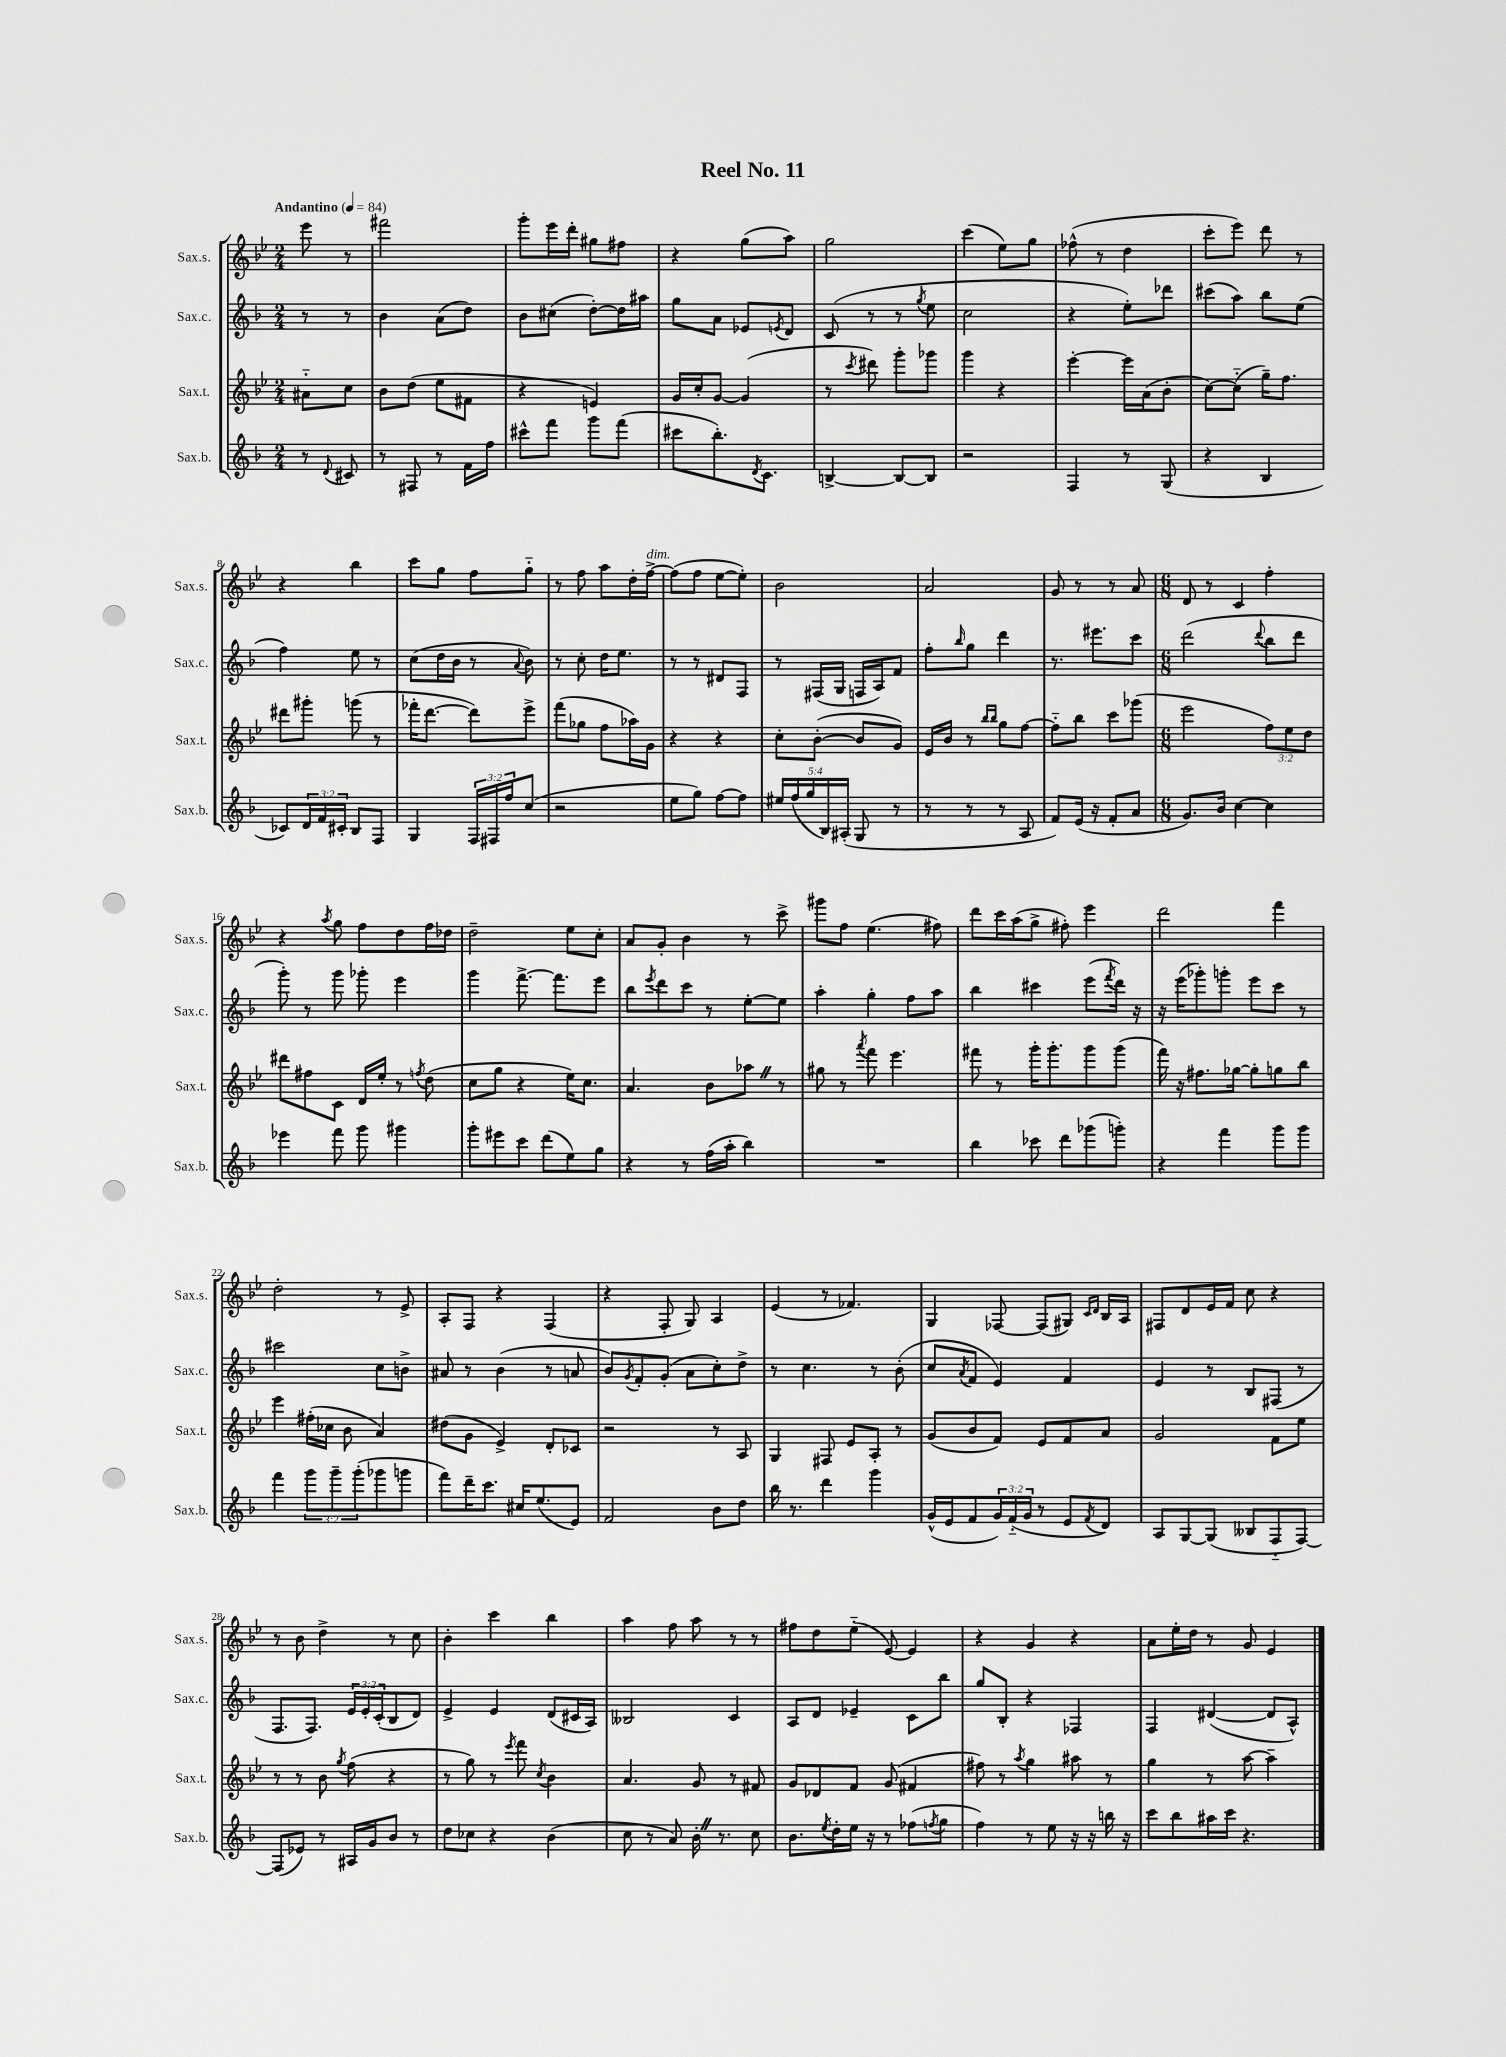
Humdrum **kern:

**kern	**kern	**kern	**kern
*part4	*part3	*part2	*part1
*staff4	*staff3	*staff2	*staff1
*I"Sax.b.	*I"Sax.t.	*I"Sax.c.	*I"Sax.s.
*I'Sax.b.	*I'Sax.t.	*I'Sax.c.	*I'Sax.s.
*clefG2	*clefG2	*clefG2	*clefG2
*k[b-]	*k[b-e-]	*k[b-]	*k[b-e-]
*M2/4	*M2/4	*M2/4	*M2/4
*MM84	*MM84	*MM84	*MM84
=	=	=	=
!	!	!	!LO:TX:a:B:t=Andantino
8r	8a#X\L	8r	8eee-\
8qqd/	.	.	.
8c#X/	8cc\J	8r	8r
=1	=1	=1	=1
8r	8b-\L	4b-\	2fff#X\
8F#X/	(8dd\J	.	.
8r	8ee-\L	(8a\L	.
16f\LL	8f#X\J	8dd\J)	.
16ff\JJ	.	.	.
=2	=2	=2	=2
8ccc#X^^\L	4r	8b-\L	8ggg'\L
8fff\J	.	(8cc#X\J	16eee-\L
.	.	.	16ddd'\JJ
8ggg\L	4en/)	[8dd'\L)	8gg#X\L
(8fff\J	.	16dd\L]	8ff#X\J
.	.	16aa#X\JJ	.
=3	=3	=3	=3
8ccc#X\L	16g/LL	8gg\L	4r
.	16cc'/J	.	.
8.bb-'\)	[8g/J	8a\J	.
.	(4g/]	8e-X/L	(8gg\L
8qd/	.	.	.
8.c\J	.	.	.
.	.	8qen/	.
.	.	8d/J	8aa\J)
=4	=4	=4	=4
[4Bn^/	8r	(8c/	2gg\
.	8qccc/	.	.
.	8ddd#X\)	8r	.
8B/L_	8ggg'\L	8r	.
.	.	8qgg/	.
8B/J]	8ggg-X\J	8ee\	.
=5	=5	=5	=5
2r	4ggg\	2cc\	(4ccc\
.	4r	.	8ee-\L)
.	.	.	8gg\J
=6	=6	=6	=6
4F/	[4eee-'\	4r	(8ff-X^^\
.	.	.	8r
8r	16eee-\LL]	8ee'\L)	4dd\
.	(16a\J	.	.
(8G/	8b-'\J	8ddd-X\J	.
=7	=7	=7	=7
4r	[8cc\L)	(8ccc#X\L	8ccc'\L
.	(8cc\J]	8aa\J)	8eee-\J)
4B-/	16gg~\KL)	8bb-\L	8ddd\
.	8.ff\J	.	.
.	.	(8ee\J	8r
!!LO:LB:g=z
=8	=8	=8	=8
8c-X/L)	8ddd#X\L	4ff\)	4r
24d/L	8ggg#X'\J	.	.
24f/	.	.	.
24c#X'/JJ	.	.	.
8B-/L	(8gggn\	8ee\	4bb-\
8F/J	8r	8r	.
=9	=9	=9	=9
4G/	16fff-X'\KL	(8cc\L	8ccc\L
.	[8.ddd\J	.	.
.	.	16dd\L	8gg\J
.	.	16b-\JJ	.
24F/LL	8ddd\L])	8r	8ff\L
24F#X/	.	.	.
24ff/J	.	.	.
.	.	8qqa/	.
(8cc/J	8eee-^\J	8b-\)	8gg\J
=10	=10	=10	=10
2r	(8fff\L	8r	8r
.	8gg-X\J	8cc'\	8ff\
.	8ff\L	16dd\KL	8aa\L
.	.	8.ee\J	.
.	16aa-X\L)	.	16dd'\L
!	!	!	!LO:TX:a:i:t=dim.
.	16g\JJ	.	[16ff^\JJ
=11	=11	=11	=11
8ee\L	4r	8r	(8ff\L]
8gg\J)	.	8r	8ff\J
[8ff\L	4r	8d#X/L	[8ee-\L
8ff\J]	.	8F/J	8ee-'\J])
=12	=12	=12	=12
20ee#X/LL	8cc'\L	8r	2b-\
(20ff/	.	.	.
20gg/	.	.	.
.	([8b-'\J	(16F#X/LL	.
20B-/)	.	.	.
.	.	16G/JJ	.
(20A#X'/JJ	.	.	.
8G/	8b-/L]	16Fn/LL	.
.	.	16A/J)	.
8r	8g/J)	8f/J	.
=13	=13	=13	=13
8r	16e-/LL	8ff'\L	2a/
.	16b-/JJ	.	.
.	.	16qqbb-/	.
8r	8r	8gg\J	.
.	16qqbb-/LL	.	.
.	16qqbb-/JJ	.	.
8r	8gg\L	4ddd\	.
8A/	[8ff\J	.	.
=14	=14	=14	=14
8f/L)	8ff\L]	8.r	8g/
(16e/Jk	8bb-\J	.	8r
16r	.	8.eee#X\L	.
8f'/L	8ccc\L	.	8r
8a/J	(8ggg-X\J	8ccc\J	8a/
=15	=15	=15	=15
*M6/8	*M6/8	*M6/8	*M6/8
8.g/L)	2eee-\	(2ddd\	8d/
.	.	.	8r
16b-/Jk	.	.	.
[4cc\	.	.	4c/
.	.	8qqddd/	.
4cc\]	12ff\L)	8bb-\L	4ff'\
.	12ee-\	.	.
.	.	8ddd\J	.
.	12dd\J	.	.
!!LO:LB:g=z
=16	=16	=16	=16
4eee-X\	8ddd#X\L	8ggg'\)	4r
.	8ff#X\	8r	.
.	.	.	8qaa/
8fff\	8c\J	8ggg\	8gg\
8ggg\	16d/LL	8ggg-X'\	8ff\L
.	16ee-'/JJ	.	.
4ggg#X\	8r	4eee\	8dd\
.	8qffn/	.	.
.	(8dd\	.	16ff\L
.	.	.	16dd-X\JJ
=17	=17	=17	=17
8ggg'\L	8cc\L	4ggg\	2dd~\
8eee#X\	8gg\J	.	.
8ccc\J	4r	[8.fff^\	.
(8ddd\L	.	.	.
.	.	8.fff\L]	.
8ee\)	16ee-\KL)	.	8ee-\L
.	8.cc\J	.	.
8gg\J	.	8eee\J	8cc'\J
=18	=18	=18	=18
4r	4.a/	8bb-\L	8a/L
.	.	8qeee/	.
.	.	8ddd\	8g'/J
8r	.	8ccc\J	4b-\
(16ff\LL	8b-\L	8r	.
16aa'\JJ	.	.	.
4bb-\)	8aa-XZ\J	[8ee'\L	8r
.	8r	8ee\J]	8ccc^\
=19	=19	=19	=19
2.r	8gg#X\	4aa'\	8ggg#X\L
.	8r	.	8ff\J
.	8qaaa/	.	.
.	8fff\	4gg'\	(4.ee-\
.	4.eee-\	.	.
.	.	8ff\L	.
.	.	8aa\J	8ff#X\)
=20	=20	=20	=20
4bb-\	8fff#X\	4bb-\	8ddd\L
.	8r	.	16ccc\L
.	.	.	(16aa\J
8ccc-X\	16ggg'\KL	4ccc#X\	8gg^\J
.	8.ggg'\	.	.
8ddd\L	.	.	8ff#X'\)
(8ggg-X\	8ggg\	(8eee\L	4eee-\
.	.	8qfff/	.
8gggn'\J)	(8ggg\J	16ddd\Jk)	.
.	.	16r	.
=21	=21	=21	=21
4r	16fff\)	16r	2ddd\
.	16r	(16eee\KL	.
.	8.ff#X\L	8ggg-X'\)	.
4fff\	.	8gggn'\J	.
.	[16gg-X\Jk	.	.
.	8gg-'\L]	8eee\L	.
8ggg\L	8ggn\	8ccc\J	4fff\
8ggg\J	8bb-\J	8r	.
!!LO:LB:g=z
=22	=22	=22	=22
4fff\	4eee-\	2ccc#X\	2dd'\
12ggg\L	(16ff#X'\LL	.	.
.	16cc-X\JJ	.	.
12ggg~\	.	.	.
.	8b-\	.	.
(12ggg'\	.	.	.
8ggg-X\	4a/)	8cc\L	8r
8gggn\J	.	8bn^\J	8e-^/
=23	=23	=23	=23
8fff\L)	(8dd#X\L	8a#X/	8A'/L
16ddd~\K	8g\J	8r	8F/J
8.ccc\J	.	.	.
.	4e-^/)	(4b-\	4r
16cc#X/KL	.	.	.
(8.ee/	.	.	.
.	8d'/L	8r	(4F/
8e/J)	8c-X/J	8an/	.
=24	=24	=24	=24
2f/	2r	8b-/L)	4r
.	.	8qg/	.
.	.	8f'/	.
.	.	(8g'/J	8F'/
.	.	8a\L	8G/)
8b-\L	8r	8cc'\)	4A/
8dd\J	8A/	8dd^\J	.
=25	=25	=25	=25
16bb-\	4G/	8r	(4e-/
8.r	.	.	.
.	.	4.cc\	.
4ddd\	8F#X/	.	8r
.	8e-/L	.	4.f-X/)
4ggg\	8A'/J	8r	.
.	8r	(8b-'\	.
=26	=26	=26	=26
(16g^^/LL	(8g/L	8cc/L	4G/
16e/J	.	.	.
.	.	8qa/	.
8f/	8b-/	8f/J	.
24g/L)	8f/J)	4e/)	[8F-X/
(24f/	.	.	.
24g/JJ	.	.	.
8r	8e-/L	.	(8F-/L]
8e/L	8f/	4f/	8G#X/J)
.	.	.	16qqc/LL
8qf/	.	.	16qqd/JJ
8d/J)	8a/J	.	16B-/LL
.	.	.	16A/JJ
=27	=27	=27	=27
8A/L	2g/	4e/	8F#X/L
[8G/	.	.	8d/
(8G/J]	.	8r	16e-/L
.	.	.	16f/JJ
8B--X/L	.	8B-/L	8cc\
8F/	8f\L	(8F#X/J	4r
[8F/J)	8ee-\J	8r	.
!!LO:LB:g=z
=28	=28	=28	=28
(8F/L]	8r	8.F/L	8r
8e-X/J)	8r	.	8b-\
.	.	8.F/J)	.
8r	8b-\	.	4dd^\
.	8qgg/	.	.
16A#X/LL	(8ff\	24e/LL	.
.	.	24e'/	.
16g/J	.	.	.
.	.	(24c'/J	.
8b-/J	4r	8B-/	8r
8r	.	8d/J)	8cc\
=29	=29	=29	=29
8dd\L	8r	4e^/	4b-'\
8cc-X\J	8gg\)	.	.
4r	8r	4e/	4ccc\
.	8qeee-/	.	.
.	8fff\	.	.
.	8qcc/	.	.
(4b-\	4b-\	(8d/L	4bb-\
.	.	16c#X/L	.
.	.	16A/JJ)	.
=30	=30	=30	=30
8cc\	4.a/	2B--X/	4aa\
8r	.	.	.
8a/)	.	.	8ff\
16b-'Z\	8g/	.	8aa\
8.r	.	.	.
.	8r	4c/	8r
8cc\	8f#X/	.	8r
=31	=31	=31	=31
8.b-\L	8g/L	8A/L	8ff#X\L
.	8d-X/	8d/J	8dd\
8qee/	.	.	.
16dd'\L	.	.	.
16ee\JJ	8f/J	4e-X~/	(8ee-\J
16r	.	.	.
8r	(8g/	.	[8e-/)
(8ff-X\L	4f#X/	8c\L	4e-/]
8qffn/	.	.	.
8gg\J	.	8bb-\J	.
=32	=32	=32	=32
4ff\)	8ff#X\)	8gg/L	4r
.	8r	8B-'/J	.
.	8qaa/	.	.
8r	4gg\	4r	4g/
8ee\	.	.	.
16r	8aa#X\	4F-X/	4r
16r	.	.	.
16bbn\	8r	.	.
16r	.	.	.
=33	=33	=33	=33
8ccc\L	4gg\	4F/	8a\L
8bb-\	.	.	16ee-'\L
.	.	.	16dd\JJ
16aa#X\L	8r	([4d#X/	8r
16ccc\JJ	.	.	.
4.r	[8aa\	.	8g/
.	4aa~\]	8d#/L]	4e-/
.	.	8A^^/J)	.
==	==	==	==
*-	*-	*-	*-
